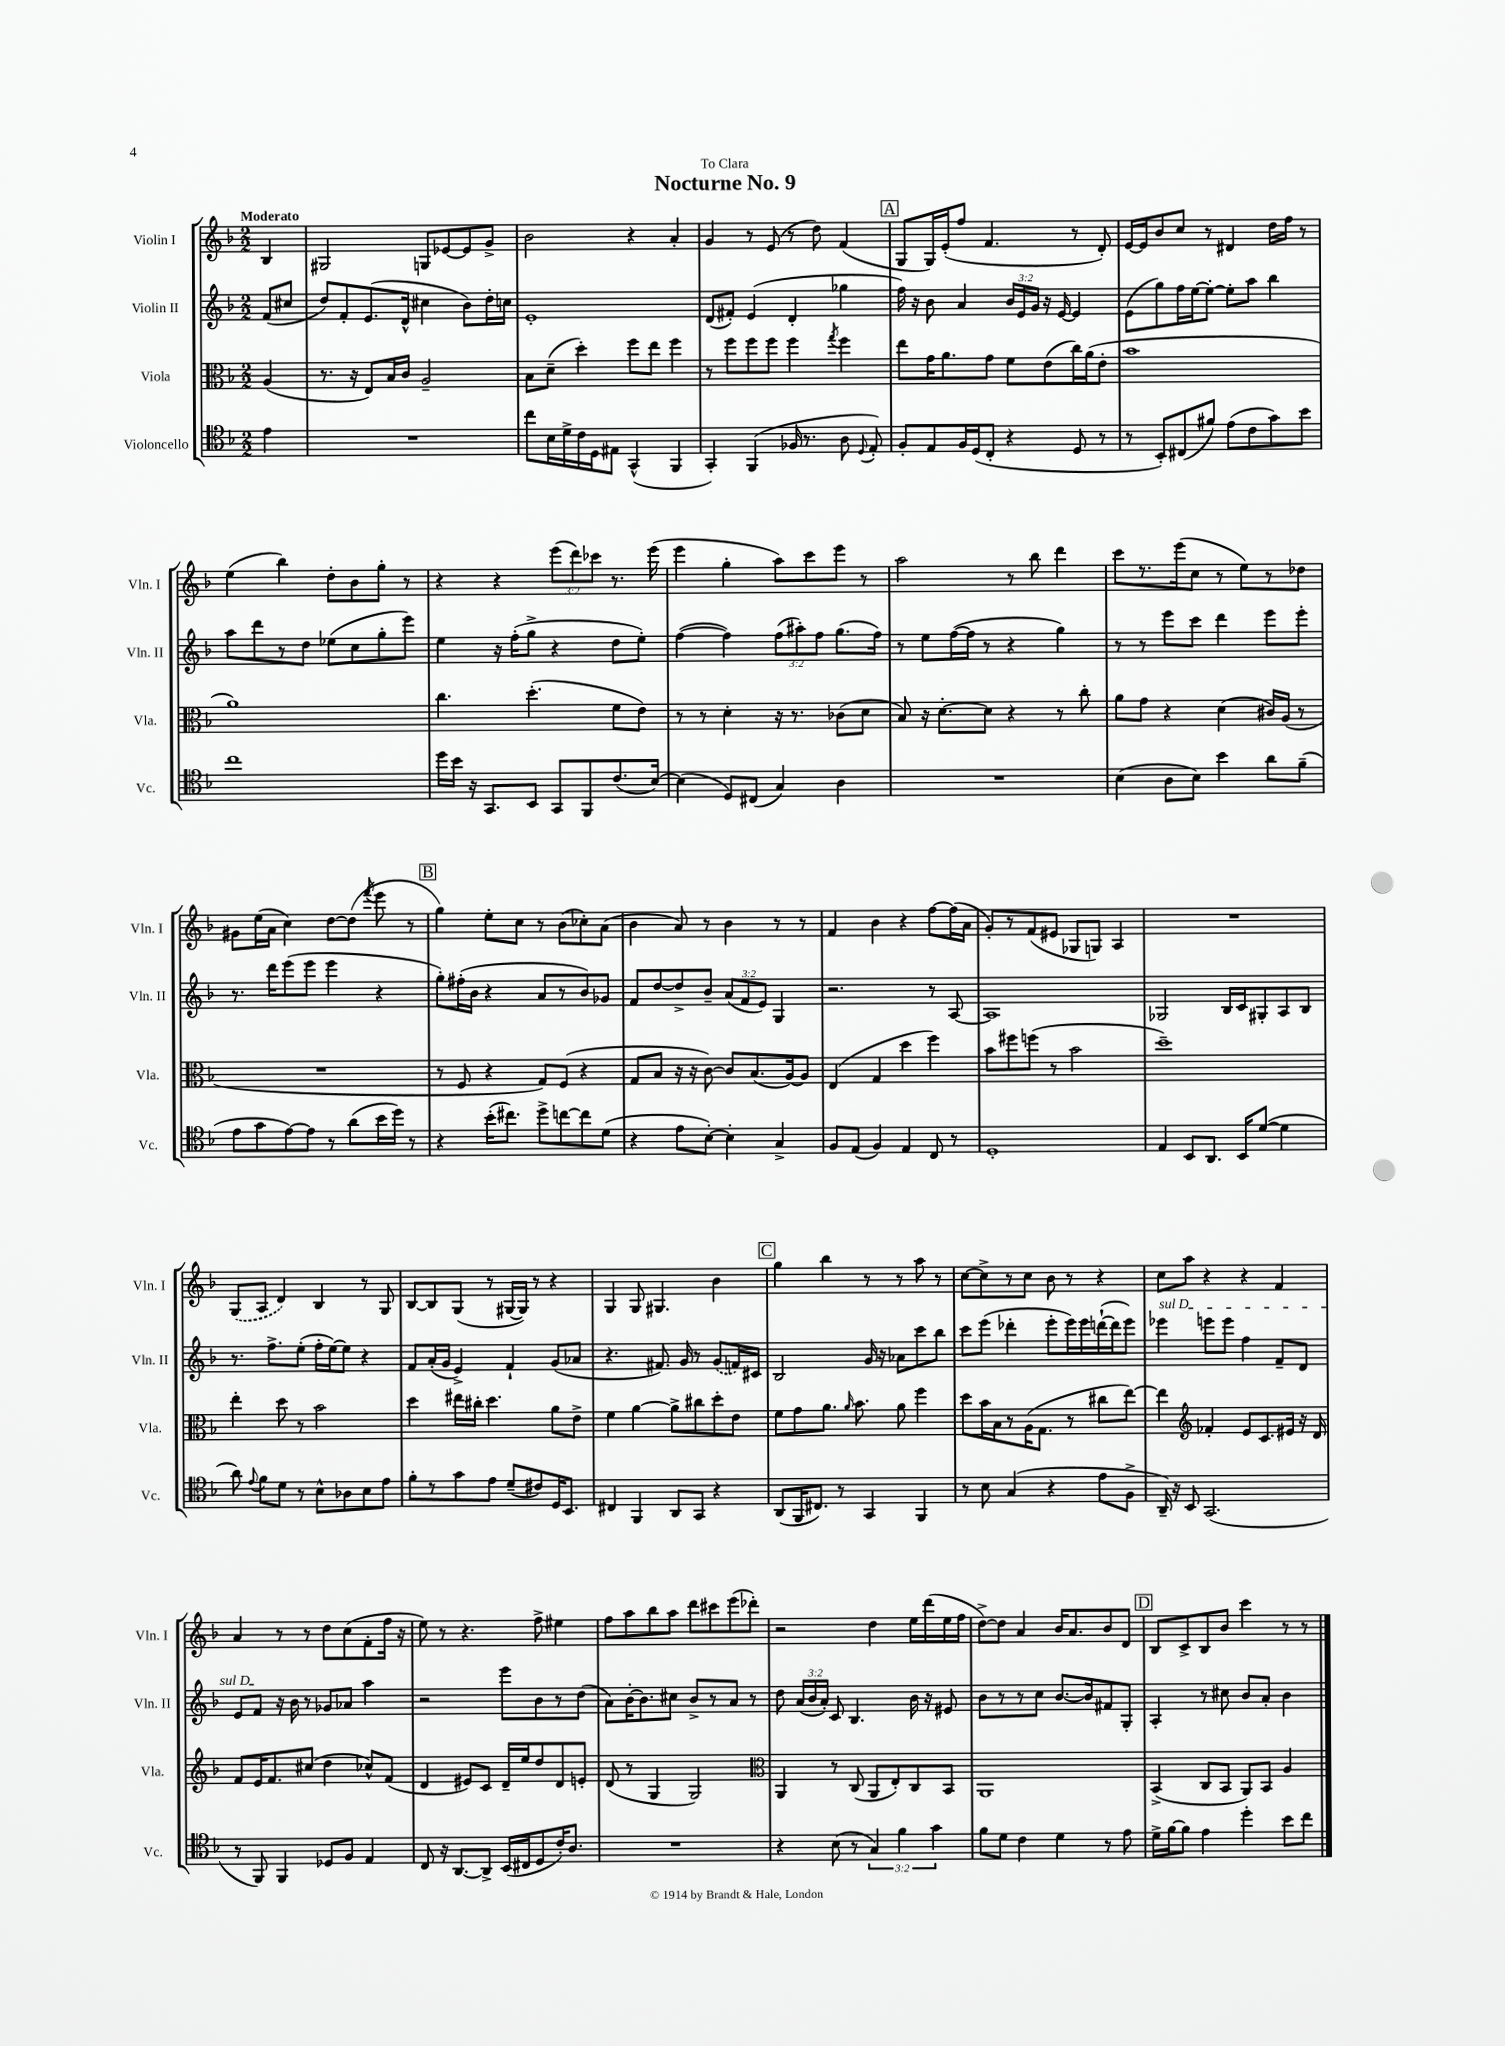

**kern	**kern	**kern	**kern
*part4	*part3	*part2	*part1
*staff4	*staff3	*staff2	*staff1
*I"Violoncello	*I"Viola	*I"Violin II	*I"Violin I
*I'Vc.	*I'Vla.	*I'Vln. II	*I'Vln. I
*clefC4	*clefC3	*clefG2	*clefG2
*k[b-]	*k[b-]	*k[b-]	*k[b-]
*M2/2	*M2/2	*M2/2	*M2/2
=	=	=	=
!	!	!	!LO:TX:a:B:t=Moderato
4e\	(4A/	(8f/L	4B-/
.	.	8cc#X/J	.
=1	=1	=1	=1
1r	8.r	8dd/L)	2G#X/
.	.	8f'/	.
.	16r	.	.
.	8E/L)	(8.e/	.
.	16B-/L	.	.
.	16c/JJ	16d^^/Jk	.
.	2A~/	4cc#X\	8Gn/L
.	.	.	[8e-X/
.	.	8b-\L)	8e-/]
.	.	16dd'\L	8g^/J
.	.	16ccn\JJ	.
=2	=2	=2	=2
8cc\L	8B-\L	1e'	2b-\
16B-\L	(8d~\J	.	.
16d^\	.	.	.
16c\	4dd'\)	.	.
16D\J	.	.	.
8E#X\J	.	.	.
(4GG^^/	8ff\L	.	4r
.	8ee\J	.	.
4FF/	4ff\	.	4a'/
=3	=3	=3	=3
4GG'/)	8r	(8d/L	4g/
.	8ff\L	8f#X'/J)	.
(4FF/	8ff\	(4e/	8r
.	8ff\J	.	(8e/
16F-X/	4ff\	4d'/	8r
8.r	.	.	.
.	.	.	8dd\)
.	8qgg/	.	.
8A\	4ff\	4gg-X\	(4f/
8qqD/	.	.	.
8E'/)	.	.	.
!!LO:REH:place=s1:t=A
=4	=4	=4	=4
8F'/L	8ee\L	16ff\)	8G/L
.	.	16r	.
8E/	16g\K	8b-\	16G/L)
.	8.a\	.	(16e'/J
16F/L	.	4a/	8ff/J
(16D/J	.	.	.
8C'/J	8g\J	.	4.f/
4r	8f\L	24b-/LL	.
.	.	24e/	.
.	.	24g/JJ	.
.	(8e\	16r	.
.	.	[16e/	.
8D/	16cc\L)	4e/]	8r
.	(16a\J	.	.
8r	8e'\J	.	8d'/)
=5	=5	=5	=5
8r	1b-	(8e\L	[16e/LL
.	.	.	16e/J]
8BB-'/L)	.	8gg\)	8b-/
(8C#X/	.	16ff\L	8cc/J
.	.	[16ee\J	.
8f#X/J)	.	8ee'\J_	8r
(8e\L	.	8ee'\L]	4d#X/
8c\	.	8aa\J	.
8g\)	.	4bb-\	16dd\LL
.	.	.	16ff\JJ
8b-\J	.	.	8r
!!LO:LB:g=z
=6	=6	=6	=6
1cc	1a)	8aa\L	(4ee\
.	.	8ddd\	.
.	.	8r	4bb-\)
.	.	8dd\J	.
.	.	(8ee-X\L	8dd'\L
.	.	8cc\	8b-\
.	.	8gg'\	8gg'\J
.	.	8eee\J)	8r
=7	=7	=7	=7
16dd\LL	4.cc\	4ee\	4r
16b-\JJ	.	.	.
16r	.	.	.
8.GG/L	.	.	.
.	.	16r	4r
.	.	(16ff'\KL	.
8BB-/J	(4.dd'\	8gg^\J	.
8GG/L	.	4r	(12eee\L
.	.	.	12ddd\)
8FF/	.	.	.
.	.	.	12ccc-X\J
(8.c/	8f\L	8dd\L	8.r
.	8e\J)	8ee'\J)	.
[16B-/Jk)	.	.	(16eee\
=8	=8	=8	=8
(4B-\]	8r	([4ff\	4eee\
.	8r	.	.
8D/L)	4d'\	4ff\])	4gg'\
(8C#X/J	.	.	.
4G/)	16r	(12ff\L	8aa\L)
.	8.r	.	.
.	.	12aa#X'\)	.
.	.	.	8ccc\
.	.	12ff\J	.
4A\	(8c-X\L	(8.gg\L	8eee\J
.	8d\J	.	8r
.	.	16ff\Jk)	.
=9	=9	=9	=9
1r	8B-/)	8r	2aa\
.	16r	8ee\L	.
.	[8.d'\L	.	.
.	.	([16ff\L	.
.	.	16ff\JJ]	.
.	8d\J]	8r	.
.	4r	4r	8r
.	.	.	8bb-\
.	8r	4gg\)	4ddd\
.	8cc'\	.	.
=10	=10	=10	=10
(4B-\	8a\L	8r	8ccc\L
.	8g\J	8r	8.r
8A\L	4r	8eee\L	.
.	.	.	(16eee\k
8B-\J)	.	8ccc\J	8cc\J
4b-\	(4d\	4ddd\	8r
.	.	.	8ee\L)
8a\L	16c#X/LL)	8eee\L	8r
.	(16A/JJ	.	.
(8f~\J	8r	8eee'\J	8dd-X\J
!!LO:LB:g=z
=11	=11	=11	=11
8e\L	1r	8.r	8g#X\L
8g\	.	.	(16ee\L
.	.	16ddd\KL	16a\JJ
[8e\)	.	(8eee\	4cc\)
8e\J]	.	8eee\J	.
8r	.	4eee\	[8dd\L
(8a\L	.	.	(8dd\J]
.	.	.	8qfff/
16b-\L	.	4r	8eee\
16dd\JJ)	.	.	.
8r	.	.	8r
!!LO:REH:place=s1:t=B
=12	=12	=12	=12
4r	8r	8gg'\L)	4gg\)
.	8F/	(16ff#X'\L	.
.	.	16b-\JJ	.
(16b-'\KL	4r	4r	8ee'\L
8.cc#X\J)	.	.	.
.	.	.	8cc\J
8dd^\L	8G/L)	8a/L	8r
[8ccn\	(8F/J	8r	(8b-\L
8cc\]	4r	8b-/)	8cc-X'\)
(8d\J	.	8g-X/J	(8a\J
=13	=13	=13	=13
4r	8G/L	8f/L	4b-\
.	8B-/J	[8dd/	.
8e\L	16r	8dd^/]	8a/)
.	16r	.	.
[8B-'\J)	[8c\)	8b-~/J	8r
4B-'\]	8c/L]	(12a/L	4b-\
.	.	12f/	.
.	(8.B-/	.	.
.	.	12e/J)	.
4G^/	.	4G/	8r
.	[16A/k)	.	.
.	8A/J]	.	8r
=14	=14	=14	=14
8F/L	(4E/	2.r	4f/
(8E/J	.	.	.
4F/)	4G/	.	4b-\
4E/	4dd\	.	4r
8C/	4ff\)	8r	[8ff\L
8r	.	[8A/	(16ff\L]
.	.	.	16a\JJ
=15	=15	=15	=15
1D'	8b-\L	1A]	8g'/L)
.	8ff#X\	.	8r
.	(8ffn\J	.	(8f/
.	8r	.	8e#X/J
.	2b-\	.	8G-X/L
.	.	.	8Gn/J)
.	.	.	4A/
=16	=16	=16	=16
4E/	1dd~)	2G-X/	1r
8BB-/L	.	.	.
8.AA/J	.	.	.
.	.	16B-/LL	.
16BB-/KL	.	16c/J	.
([8d/J	.	8G#X'/	.
4d\]	.	8A/	.
.	.	8B-/J	.
!!LO:LB:g=z
=17	=17	=17	=17
8a\)	4ee'\	8.r	(8G/L
8qqe/	.	.	.
8f\L	.	.	8A/J
.	.	8.ff^\L	.
8d\J	8dd\	.	4d/)
8r	8r	(8ee'\J	.
8B-^^\L	2b-\	16ff'\LL	4B-/
.	.	[16ee\J)	.
8A-X\	.	8ee\J]	.
8B-\	.	4r	8r
8e\J	.	.	8G/
=18	=18	=18	=18
8f'\L	4dd\	8f/L	[8B-/L
8r	.	(16a'/L	8B-/]
.	.	16g/JJ	.
8g\	16ee#X\LL	4e^/)	(8G/J
.	16cc#X'\JJ	.	.
8e\J	4.dd\	.	8r
(8d~/L	.	4f`/	[16G#X/LL
.	.	.	16G#/JJ])
8c#X/)	.	.	8r
16D/K	8a\L	(8g/L	4r
8.BB-/J	.	.	.
.	8e^\J	8a-X/J	.
=19	=19	=19	=19
4C#X/	4f\	4.r	4G/
4FF/	[4a\	.	8G/
.	.	8.f#X/)	4.G#X/
8AA/L	8a^\L]	.	.
.	.	16g/	.
8GG/J	8cc#X\	8r	.
4r	8dd'\	(8g/L	4b-\
.	8e\J	16fn/L)	.
.	.	16c#X/JJ	.
!!LO:REH:place=s1:t=C
=20	=20	=20	=20
(8AA/L	8f\L	2B-/	4gg\
16FF/K	8g\	.	.
8.C#X/J)	.	.	.
.	8.a\J	.	4bb-\
8r	.	.	.
.	16qqa/	.	.
.	8.b-\	.	.
4GG/	.	16g/	8r
.	.	16r	.
.	8a\	8a-X\L	8r
4FF/	4ff\	8ccc\	8aa\
.	.	8bb-\J	8r
=21	=21	=21	=21
8r	8dd\L	8ccc\L	[8cc\L
8B-\	16b-\L	(8eee\J	8cc^\]
.	16B-\J	.	.
(4G/	8r	4ddd-X'\	8r
.	(16A\K	.	8cc\J
.	8.G\J	.	.
4r	.	8eee'\L	8b-\
.	8r	16eee\L)	8r
.	.	16eee\	.
8e\L	8cc#X\L	([16dddn`\	4r
.	.	16ddd\J]	.
8F^\J	[8ee\J)	8eee\J)	.
=22	=22	=22	=22
!	!	!LO:TX:a:i:t=sul D	!
16AA~/)	4ee\]	4eee-X\	8cc\L
16r	.	.	.
8BB-/	.	.	8aa\J
*	*clefG2	*	*
(2.GG/	4f-X'/	8eeen\L	4r
.	.	8eee\J	.
.	8e/L	4ff\	4r
.	8.c/	.	.
.	.	8f~/L	4f/
.	16e#X/Jk	.	.
.	16r	8d/J	.
.	16d/	.	.
!!LO:LB:g=z
=23	=23	=23	=23
8r	8f/L	8e/L	4a/
8FF/)	16e/K	8f/J	.
.	8.f/	.	.
4FF/	.	16r	8r
.	.	16b-\	.
.	(8cc#X/J	8r	8r
8D-X/L	4dd\	8g-X/L	8dd\L
8F/J	.	8a-X/J	(8cc\
4E/	8cc-X^^/L)	4aa\	8f'\
.	(8f/J	.	16ff\Jk
.	.	.	16r
=24	=24	=24	=24
8C/	4d/	2r	8ee\)
16r	.	.	8r
[8.AA/L	.	.	.
.	8e#X/L)	.	4.r
8AA^/J]	8c/J	.	.
(16BB-/LL	16d~/LL	8eee\L	.
16C#X/J	16ee/J	.	.
8D/	8dd/	8b-\	8ff^\
16c'/K)	8d/	8r	4ee#X\
8.A/J	.	.	.
.	8en'/J	(8dd\J	.
=25	=25	=25	=25
1r	(8d/	8a\L)	8ff\L
.	8r	[16b-'\K	8aa\
.	.	8.b-\]	.
.	4G/	.	8bb-\
.	.	8cc#X\J	8aa\J
.	2G/)	8b-^/L	8ddd\L
.	.	8r	8ccc#X\
.	.	8a/J	(8eee\
.	.	8r	8ddd-X'\J)
=26	=26	=26	=26
*	*clefC3	*	*
4r	4AA/	8dd\	2r
.	.	(24a/LL	.
.	.	24b-/	.
.	.	24a'/JJ)	.
(8B-\	8r	8c/	.
8r	(8C/	4.B-/	.
6G/)	8AA/L	.	4dd\
.	8E'/)	.	.
6f\	.	.	.
.	8C/	16b-\	16ee\LL
.	.	16r	(16ddd\
6g\	.	.	.
.	8BB-/J	8e#X/	16ee\
.	.	.	16ff\JJ
=27	=27	=27	=27
8f\L	1AA	8b-\L	[8dd^\L)
8d\J	.	8r	8dd\J]
4c\	.	8r	4a/
.	.	8cc\J	.
4d\	.	[8.b-/L	16b-/KL
.	.	.	8.a/
.	.	16b-/k]	.
8r	.	8f#X/	8b-/
8e\	.	8G'/J	8d/J
!!LO:REH:place=s1:t=D
=28	=28	=28	=28
16d^\LL	(4BB-^/	4A'/	8B-/L
[16f\J	.	.	.
8f\J]	.	.	8c^/
4e\	8C/L	8r	8B-/
.	8BB-/J	8cc#X\	8b-/J
4dd'\	8AA/L)	8b-/L	4ccc\
.	8BB-/J	8a'/J	.
8b-\L	4A/	4b-\	8r
8cc\J	.	.	8r
==	==	==	==
*-	*-	*-	*-
